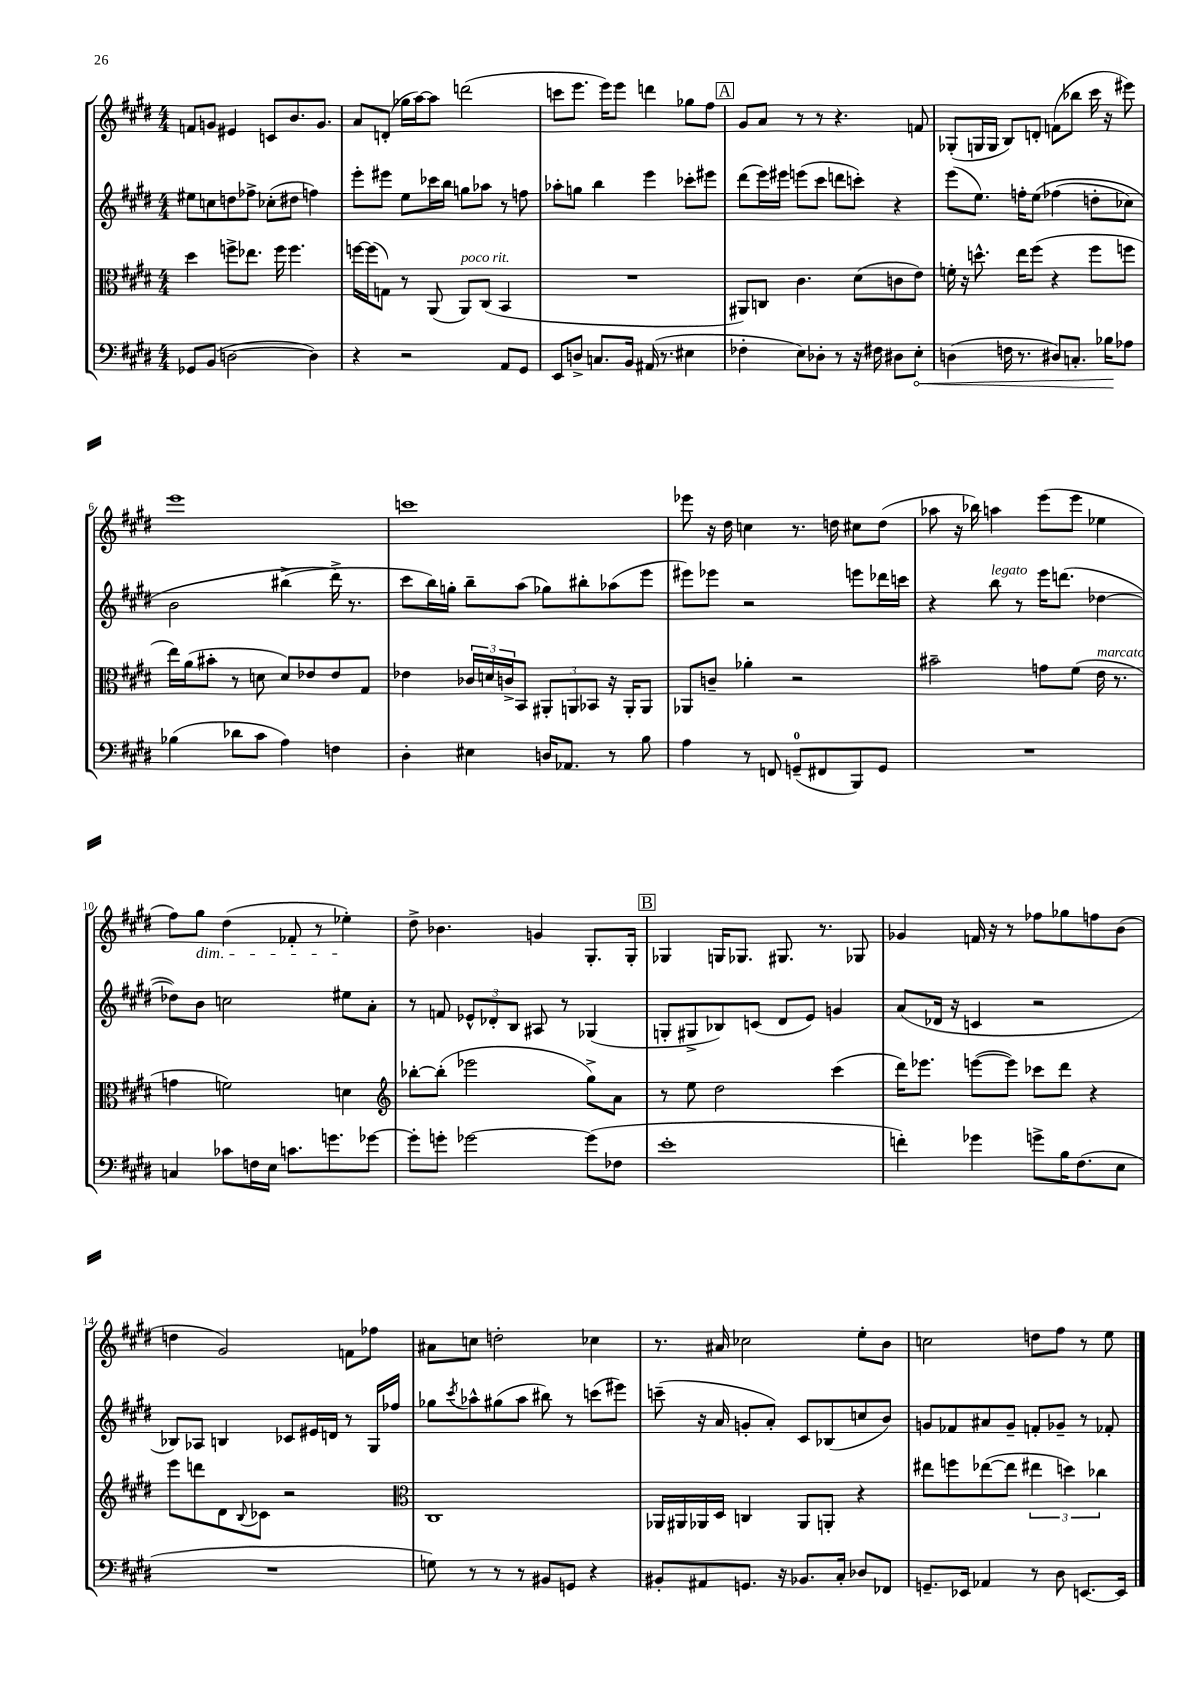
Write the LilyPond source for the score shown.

<<
\new StaffGroup <<
\new Staff = "s0" {
    \clef treble \key e \major \numericTimeSignature \time 4/4
    f'8 g'8 eis'4 c'8 b'8. g'8. |
    a'8 d'8-.( ges''16 a''16~) a''8 d'''2( |
    c'''8 e'''8. e'''16) e'''8 d'''4 ges''8 fis''8 |
    \mark \markup { \box "A" } gis'8 a'8 r8 r8 r4. f'8 |
    ges8-.( g16 g16 b8) d'8-. f'8( bes''8 cis'''16 r16 eis'''8) |
    e'''1 |
    c'''1 |
    ees'''8 r16 dis''16 c''4 r8. d''16 cis''8 d''8( |
    aes''8 r16 bes''16) a''4 e'''8( e'''8 ees''4 |
    fis''8) gis''8\dim dis''4( fes'8-. r8 ees''4-.\!) |
    dis''8-> bes'4. g'4 gis8.-. gis16-. |
    \mark \markup { \box "B" } ges4 g16 ges8. gis8. r8. ges8 |
    ges'4 f'16 r16 r8 fes''8 ges''8 f''8 b'8( |
    d''4 gis'2) f'8 fes''8 |
    ais'8 c''8 d''2-. ces''4 |
    r8. ais'16 ces''2 e''8-. b'8 |
    c''2 d''8 fis''8 r8 e''8 \bar "|." |
}
\new Staff = "s1" {
    \clef treble \key e \major \numericTimeSignature \time 4/4
    eis''8 c''8 d''8 fes''8-> ces''8-.( dis''8 f''4) |
    e'''8-. eis'''8 e''8 ces'''16 b''16 g''8 aes''8 r8 f''8 |
    aes''8-. g''8 b''4 e'''4 ces'''8-. eis'''8 |
    \mark \markup { \box "A" } dis'''8( e'''16) eis'''16 e'''8( cis'''8 d'''8 c'''8-.) r4 |
    e'''8( e''8.) f''16-. e''8\( fes''4( d''8-. ces''8) |
    b'2 bis''4->( dis'''16->\) r8. |
    cis'''8 b''16) g''16-. b''8-- a''8( ges''8) bis''8-. aes''8( e'''8 |
    eis'''8) ees'''8 r2 e'''8 des'''16 c'''16 |
    r4 b''8^\markup { \italic "legato" } r8 e'''16 d'''8.( des''4~ |
    des''8) b'8 c''2 eis''8 a'8-. |
    r8 f'8 \tuplet 3/2 { ees'8-^ des'8-. b8 } ais8 r8 ges4( |
    \mark \markup { \box "B" } g8-. gis8-> bes8) c'8( dis'8 e'8) g'4 |
    a'8( des'16 r16 c'4 r2 |
    bes8) aes8 b4 ces'8 eis'16 d'16 r8 gis16 fes''16 |
    ges''8 \acciaccatura { cis'''8 } aes''8-^ gis''8( aes''8 bis''8) r8 c'''8( eis'''8) |
    c'''8--( r16 a'16 g'8-. a'8-.) cis'8 bes8( c''8 b'8) |
    g'8 fes'8 ais'8 g'8-- f'8-. ges'8-- r8 fes'8-. \bar "|." |
}
\new Staff = "s2" {
    \clef alto \key e \major \numericTimeSignature \time 4/4
    dis''4 f''8-> ees''8. f''16 f''4. |
    f''16~ f''16( g8) r8 a,8( a,8^\markup { \italic "poco rit." }) cis8( b,4 |
    R1 |
    \mark \markup { \box "A" } ais,8) c8 cis'4. dis'8( c'8 e'8) |
    f'16-. r16 d''8.-^ e''16 fis''8( r4 fis''8 f''8 |
    e''16) a'16( bis'8-. r8 d'8 d'8) ees'8 ees'8 gis8 |
    ees'4 \tuplet 3/2 { ces'16 d'16 c'16-> } b,8 \tuplet 3/2 { ais,8-. a,8 bes,8 } r16 a,16-. a,8 |
    aes,8 c'8-- aes'4-. r2 |
    bis'2-- g'8 fis'8( e'16^\markup { \italic "marcato" } r8. |
    g'4 f'2) d'4 |
    \clef treble bes''8~-. bes''8-.( ees'''2 gis''8->) a'8 |
    \mark \markup { \box "B" } r8 e''8 dis''2 cis'''4( |
    dis'''16) ees'''8. e'''8~( e'''8) ces'''8 dis'''8 r4 |
    e'''8 d'''8 dis'8 \appoggiatura { b8 } ces'8 r2 |
    \clef alto cis1 |
    aes,16 ais,16 aes,16 dis16 c4 aes,8 a,8-. r4 |
    eis''8 f''8 ees''8~( ees''8 \tuplet 3/2 { eis''4 d''4) ces''4 } \bar "|." |
}
\new Staff = "s3" {
    \clef bass \key e \major \numericTimeSignature \time 4/4
    ges,8 b,8( d2~ d4) |
    r4 r2 a,8 gis,8 |
    e,8 d8-> c8. b,16 ais,16( r8. eis4 |
    \mark \markup { \box "A" } fes4-. e8) des8-. r8 r16 fis16 dis8 \once \override Hairpin.circled-tip = ##t e8-.\< |
    d4( f16 r8. dis8) c8.-. bes16\! aes8 |
    bes4( des'8 cis'8 a4) f4 |
    dis4-. eis4 d16 aes,8. r8 b8 |
    a4 r8 f,8 g,8-0--( fis,8 b,,8) g,8 |
    R1 |
    c4 ces'8 f16 e16 c'8. g'8. ges'8~ |
    ges'8-. g'8-. ges'2~ ges'8( fes8 |
    \mark \markup { \box "B" } e'1-. |
    f'4-.) ges'4 g'8-> b16 fis8.( e8 |
    R1 |
    g8) r8 r8 r8 bis,8 g,8 r4 |
    bis,8-. ais,8 g,8. r16 bes,8. cis16-. des8 fes,8 |
    g,8.-- ees,16 aes,4 r8 dis8 e,8.~ e,16 \bar "|." |
}
>>
>>
